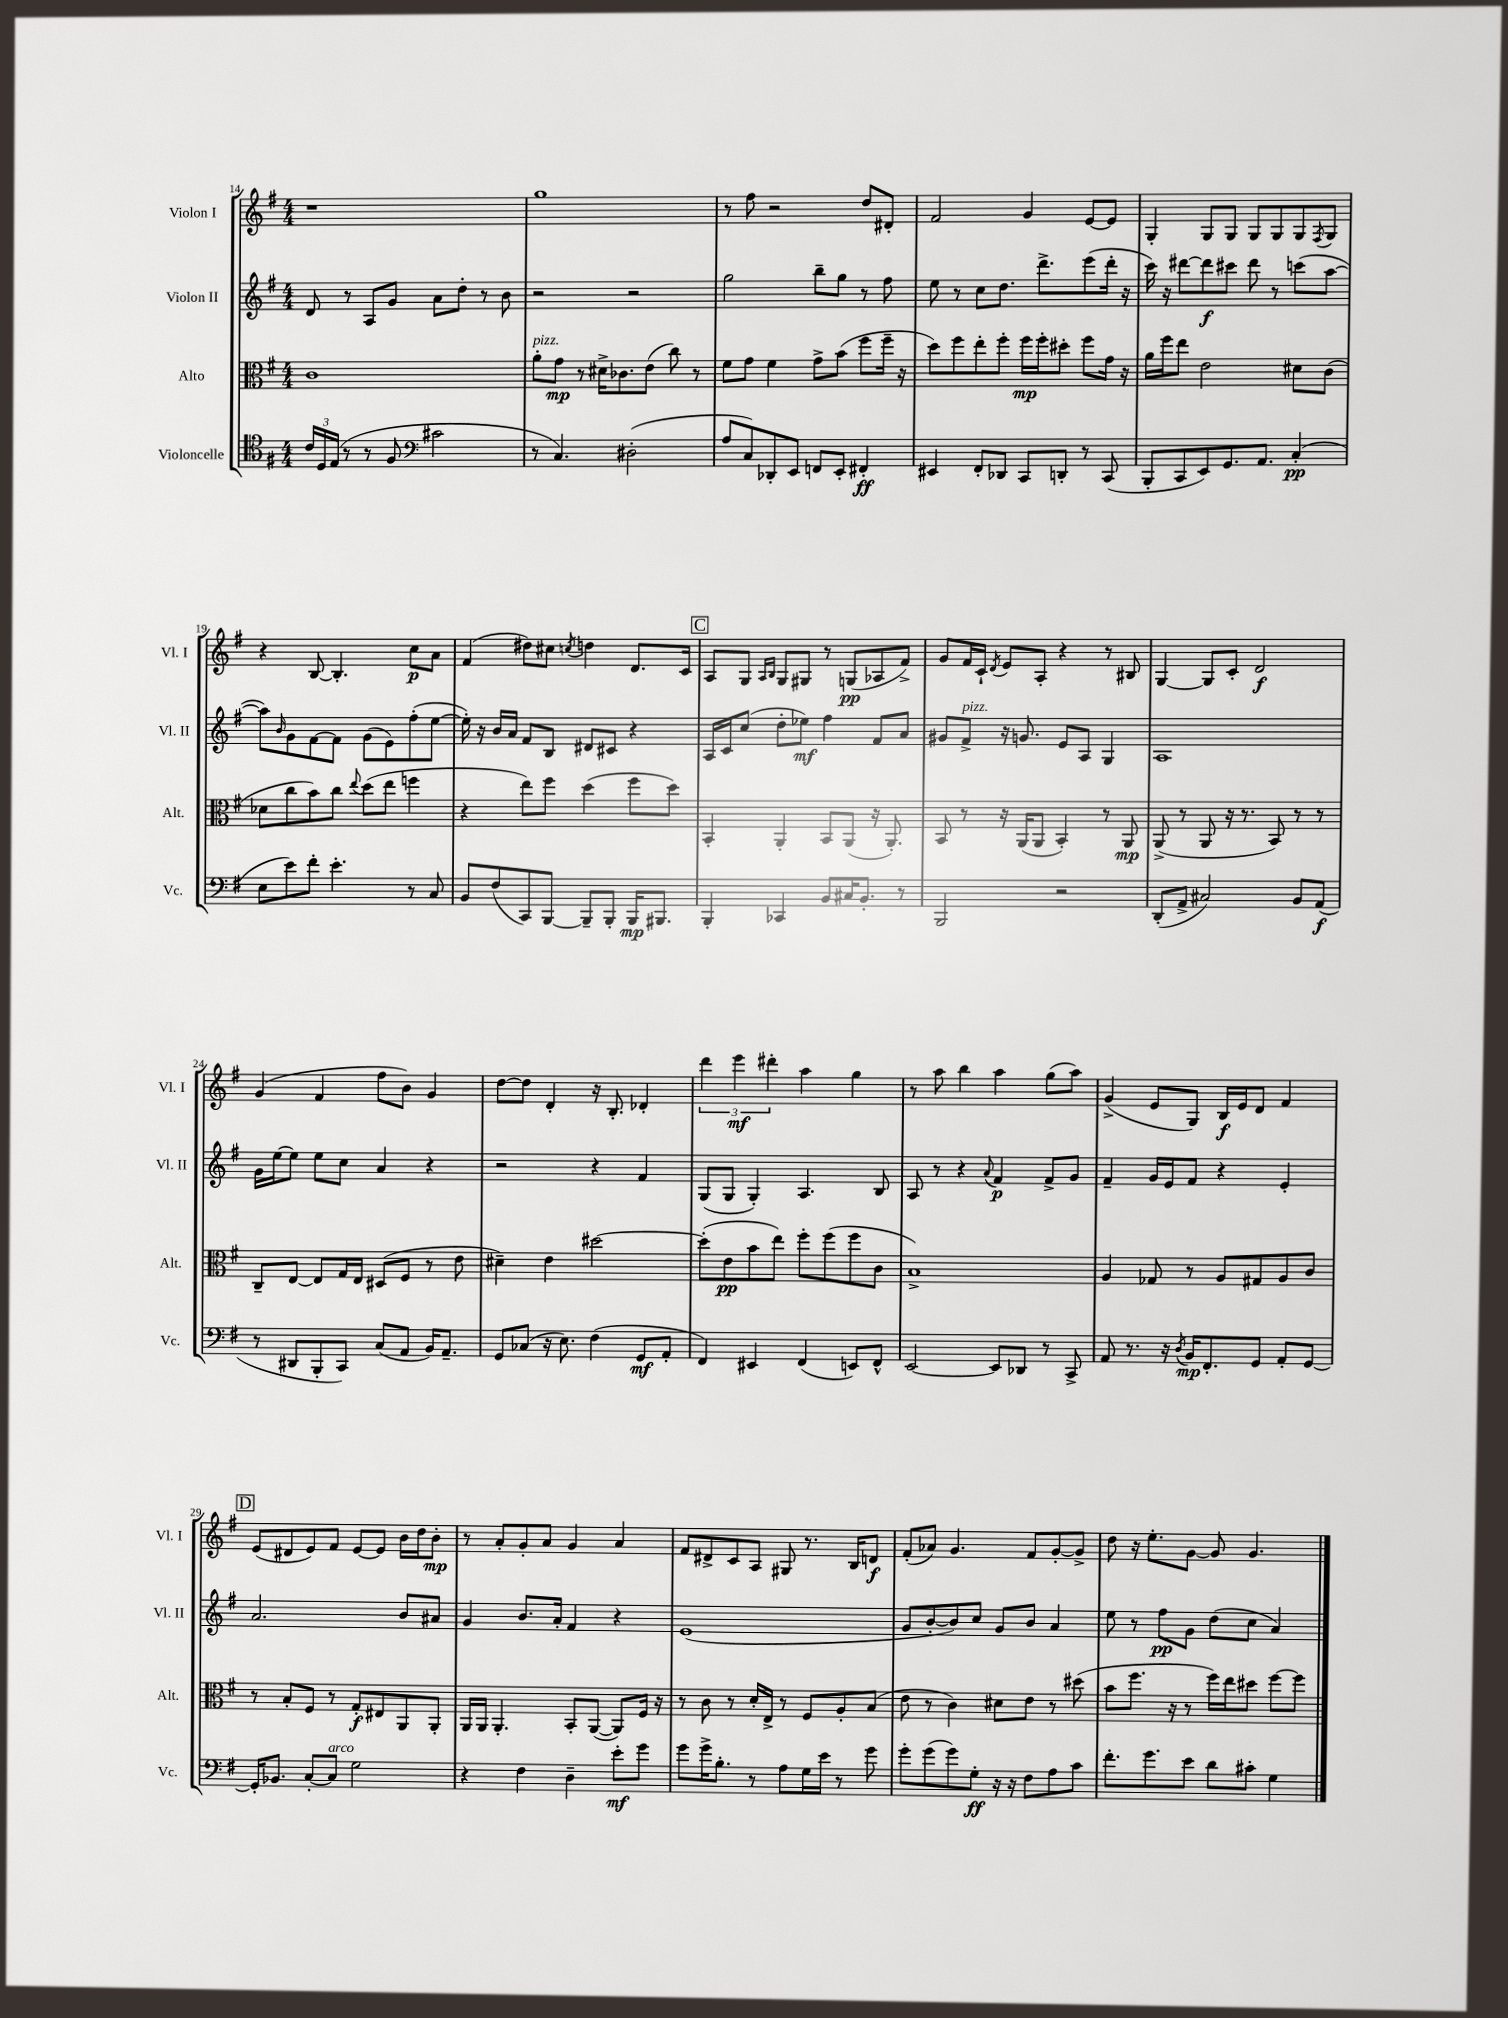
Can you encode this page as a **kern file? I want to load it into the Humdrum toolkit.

**kern	**kern	**kern	**kern
*staff4	*staff3	*staff2	*staff1
*clefC4	*clefC3	*clefG2	*clefG2
*k[f#]	*k[f#]	*k[f#]	*k[f#]
*M4/4	*M4/4	*M4/4	*M4/4
24c	1c	8d	1r
24D	.	.	.
(24E	.	.	.
8r	.	8r	.
8r	.	8A	.
8F#	.	8g	.
*clefF4	*	*	*
2c#	.	8a	.
.	.	8dd'	.
.	.	8r	.
.	.	8b	.
=	=	=	=
8r	8a'	2r	1gg
4.C)	8g	.	.
.	8r	.	.
.	16d#^	.	.
.	8.c-	.	.
(2D#'	.	2r	.
.	(8e	.	.
.	8cc)	.	.
.	8r	.	.
=	=	=	=
8A	8f#	2gg	8r
8C)	8g	.	8ff#
8DD-'	4f#	.	2r
8EE	.	.	.
8FF	8g^	8bb~	.
8EE'	(8b	8gg	.
4FF#'	8ff#	8r	8dd
.	16ff#~	8ff#	8d#'
.	16r	.	.
=	=	=	=
4EE#	8dd)	8ee	2f#
.	8ff#	8r	.
8FF#'	8ee'	8cc	.
8DD-	8ff#'	8.dd	.
8CC	16ff#	.	4g
.	16ff#'	8.ddd^	.
8DD'	8dd#'	.	.
8r	8ff#	(8eee	[8e
(8CC	16g	16ddd'	8e]
.	16r	16r	.
=	=	=	=
8BBB'	16a	16ccc)	4G'
.	16ff#	16r	.
8CC	8ee	[8ddd#	.
8EE)	2e	8ddd#]	8G
8.GG	.	8ccc#	8G
.	.	8ddd#	8G
8.AA	.	.	.
.	.	8r	8G
(4C'	8d#	(8ccc	8G
.	.	.	8qF#
.	(8c	[8aa	8G
=	=	=	=
8E	8d-	8aa])	4r
.	.	16qqb	.
8e)	8cc	8g	.
8f#'	8b)	[8f#	[8B
4.e'	8cc	8f#]	4.B']
.	8qqee	.	.
.	(8dd	(8g	.
.	8ee	8e)	.
8r	4ff	(8ff#'	8cc
8C	.	[8ee	8a
=	=	=	=
8BB	4r	16ee'])	(4f#
.	.	16r	.
(8F#	.	16b	.
.	.	16a	.
8CC)	8ee)	8f#	8dd#)
[8BBB	8ff#	8B	8cc#
.	.	.	8qcc
8BBB~]	(4dd	8d#	4dd
8BBB'	.	8c#	.
16BBB	8ff#	4r	8.d
8.BBB#	.	.	.
.	8dd)	.	.
.	.	.	16c
=	=	=	=
4BBB'	4BB'	16A	8A
.	.	16c	.
.	.	(8cc	8G
.	.	.	16qqA
.	.	.	16qqB
4CC-	4AA'	8dd'	8G
.	.	8ee-)	8G#
8BB	8BB	4ff#	8r
16C#	(8AA	.	(8G
8.BB'	.	.	.
.	16r	8f#	8A-
.	8.AA')	.	.
8r	.	8a	8f#^)
=	=	=	=
2BBB	8BB	8g#	8g
.	8r	8f#^	16f#
.	.	.	16c`
.	.	.	8qd
.	16r	16r	8e
.	(16AA	8.g	.
.	8AA	.	8A'
2r	4BB')	8e	4r
.	.	8A	.
.	8r	4G	8r
.	8AA	.	8B#
=	=	=	=
(8DD'	(8AA^	1A	[4G
8AA^	8r	.	.
2C#)	8AA	.	8G]
.	16r	.	8c'
.	8.r	.	.
.	.	.	2d
.	8BB)	.	.
8BB	8r	.	.
(8AA	8r	.	.
=	=	=	=
8r	8C~	16g	(4g
.	.	[16ee	.
8DD#	[8E	8ee]	.
8BBB'	8E]	8ee	4f#
8CC)	16G	8cc	.
.	16E	.	.
(8C	(8D#	4a	8ff#
8AA	8F#	.	8b)
16BB)	8r	4r	4g
8.AA~	.	.	.
.	8e	.	.
=	=	=	=
8GG	4d#~)	2r	[8dd
(8C-	.	.	8dd]
16r	4e	.	4d'
8.E)	.	.	.
(4F#	[2dd#	4r	16r
.	.	.	8.B'
8GG	.	4f#	4d-'
8AA'	.	.	.
=	=	=	=
4FF#)	(8dd#']	(8G	6ddd
.	8e	8G	.
.	.	.	6eee
4EE#	8b	4G')	.
.	.	.	6ddd#'
.	8ee)	.	.
(4FF#	8ff#'	4.A	4aa
.	(8ff#	.	.
8EE)	8ff#	.	4gg
8FF#^^	8c	8B	.
=	=	=	=
[2EE	1B^)	8A	8r
.	.	8r	8aa
.	.	4r	4bb
.	.	8qqa	.
8EE]	.	4f#	4aa
8DD-	.	.	.
8r	.	8f#^	(8gg
8CC^	.	8g	8aa)
=	=	=	=
8AA	4A	4f#~	(4g^
8.r	.	.	.
.	8G-	16g	8e
16r	.	16e	.
8qD	.	.	.
16BB	8r	8f#	8G)
8.FF#'	.	.	.
.	8A	4r	16B
.	.	.	16e
8GG	8G#	.	8d
8AA'	8A	4e'	4f#
[8GG	8c	.	.
=	=	=	=
16GG']	8r	2.a	(8e
8.BB-	.	.	.
.	8B'	.	8d#
[8C'	8F#	.	8e)
8C]	8r	.	8f#
2G	8G'	.	[8e
.	8E#	.	8e]
.	8AA	8b	16b
.	.	.	16dd
.	8AA'	8a#	8b'
=	=	=	=
4r	16AA	4g	8r
.	16AA	.	.
.	4.AA'	.	8a'
4F#	.	8.b	8g'
.	.	.	8a
.	.	16a'	.
4D~	8BB'	4f#	4g
.	([8AA	.	.
8e'	8AA])	4r	4a
8g	16F#	.	.
.	16r	.	.
=	=	=	=
8g	8r	(1e	8f#
16g^	8c	.	8d#^
8.B'	.	.	.
.	8r	.	8c
8r	16d'	.	8A
.	16E^	.	.
8A	8r	.	8G#
16G	8F#	.	8.r
16e	.	.	.
8r	8A'	.	.
.	.	.	16B
8g	(8B	.	8d
=	=	=	=
8g'	8e	8g	(8f#'
(8g	8r	[8b'	8a-)
8g)	4c)	8b])	4.g
8G'	.	8cc	.
16r	8d#	8g	.
16r	.	.	.
8F#	8e	8b	8f#
8A	8r	4a	[8g'
8c	(8dd#	.	8g^]
=	=	=	=
8.f#'	8b	8ee	8dd
.	8.ff#	8r	16r
8.g	.	.	8.ee'
.	.	8ff#	.
.	16r	.	.
8e	8r	8g	[8g
8d	16ff#)	(8dd	8g]
.	16ee	.	.
8c#'	8dd#	8cc	4.g
4G	[8ff#	4a)	.
.	8ff#]	.	.
==	==	==	==
*-	*-	*-	*-
